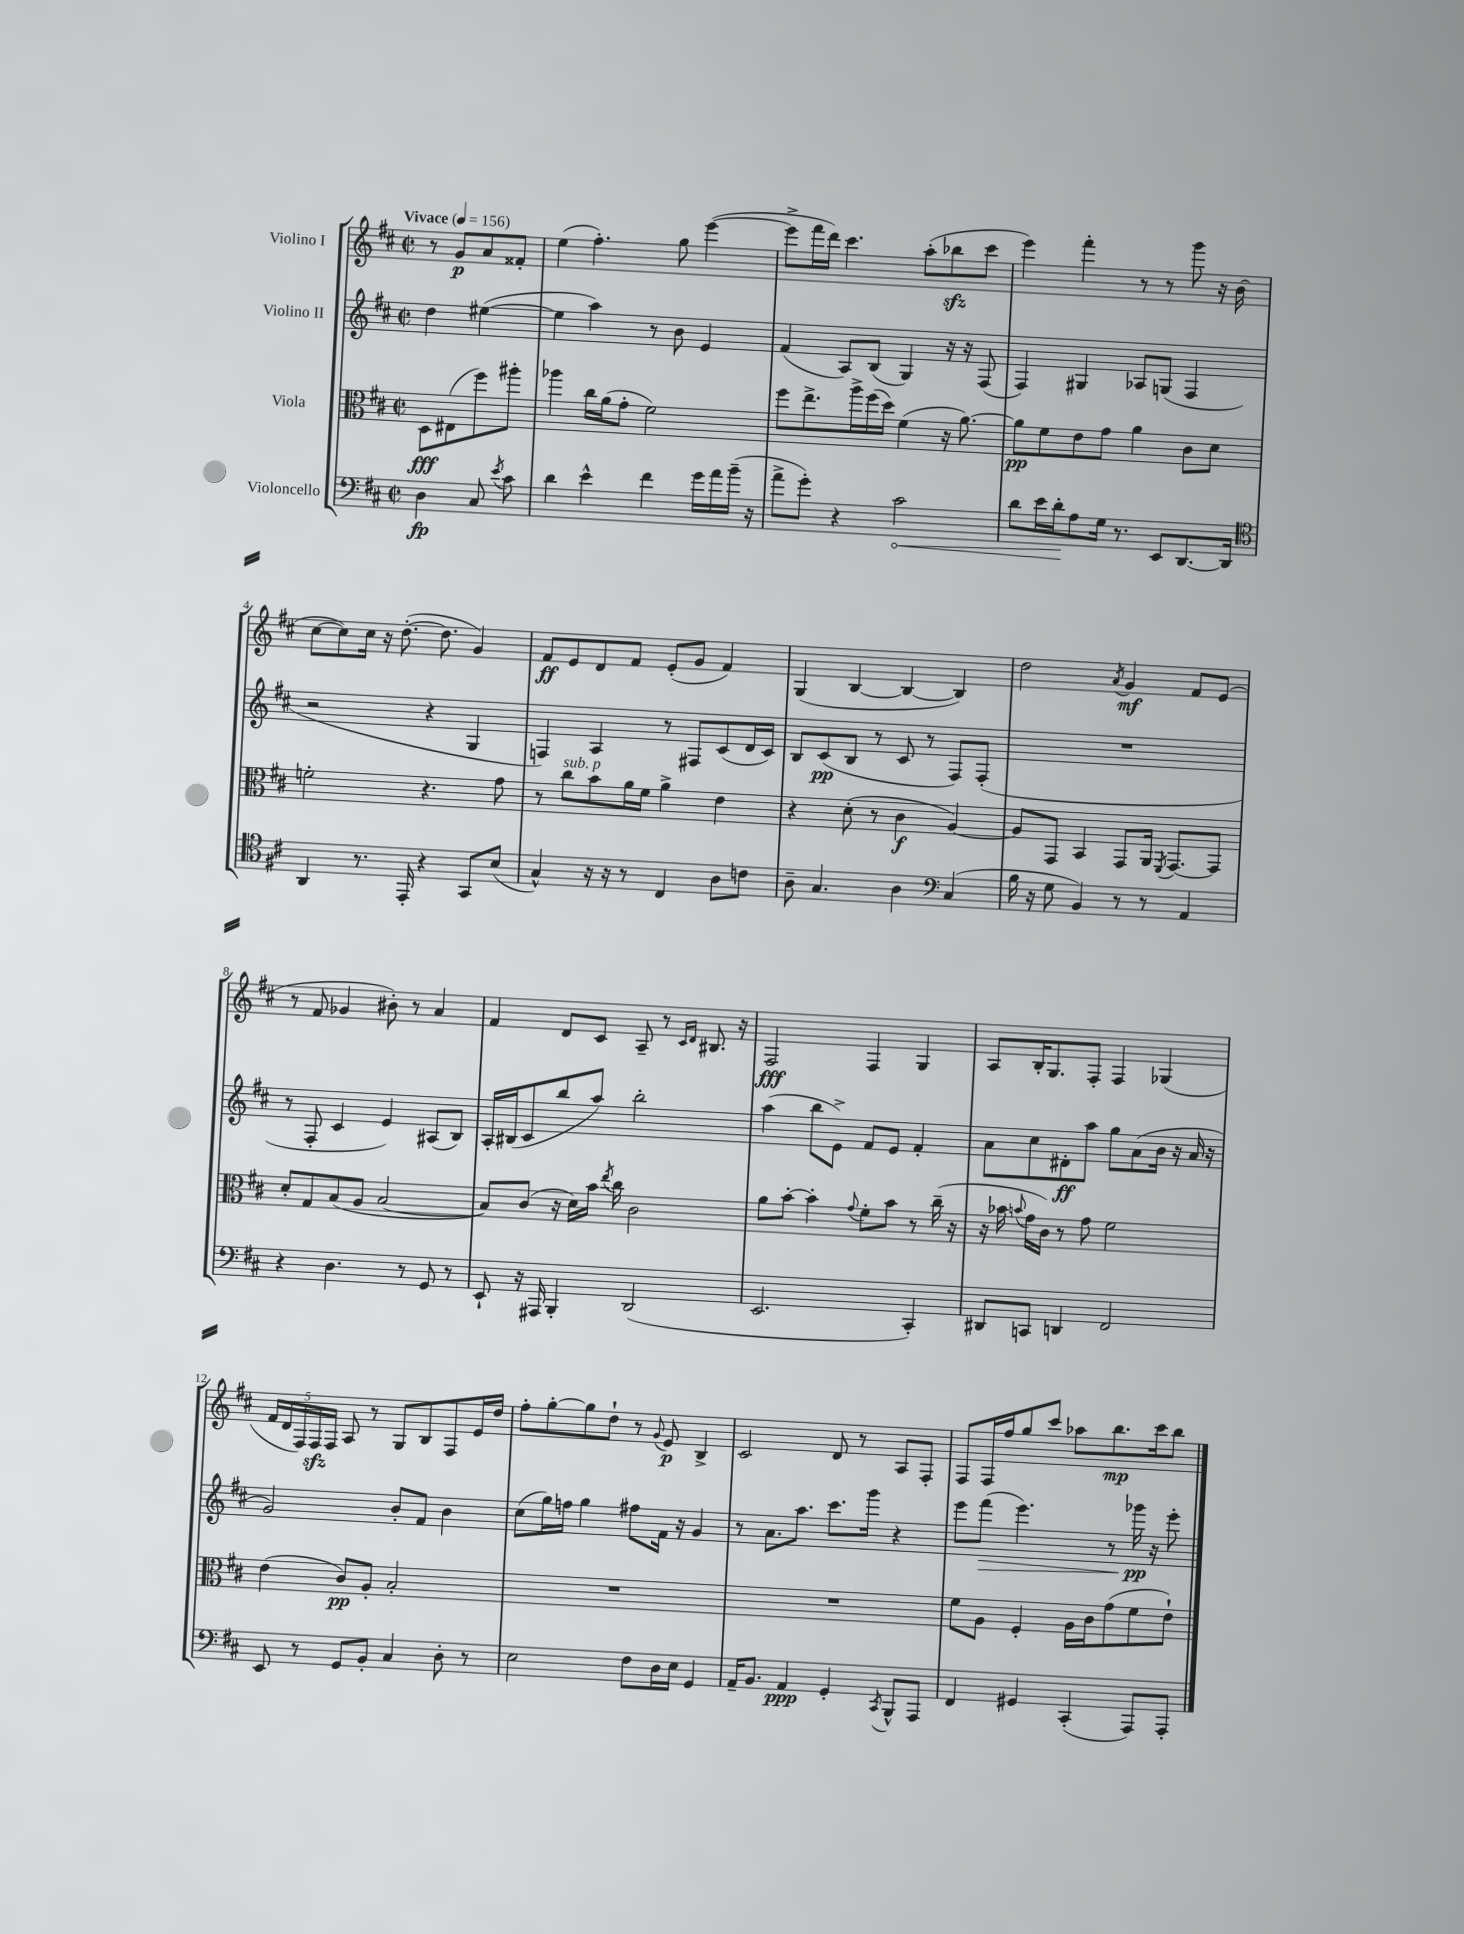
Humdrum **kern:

**kern	**kern	**kern	**kern
*staff4	*staff3	*staff2	*staff1
*clefF4	*clefC3	*clefG2	*clefG2
*k[f#c#]	*k[f#c#]	*k[f#c#]	*k[f#c#]
*M2/2	*M2/2	*M2/2	*M2/2
*met(c|)	*met(c|)	*met(c|)	*met(c|)
*MM156	*MM156	*MM156	*MM156
4D\	8D\L	4dd\	8r
.	(8E#\	.	8g/L
8C#/	8ff#\)	([4ee#\	8a/
8qe/	.	.	.
8c#\	8aa#'\J	.	8f##'/J
=	=	=	=
4d\	4aa-\	4ee#\]	(4ee\
4e^^\	16cc#\LL	4aa\)	4.ff#'\)
.	(16a\J	.	.
.	8g'\J	.	.
4f#\	2f#\)	8r	.
.	.	8b\	8gg\
16g\LL	.	4e/	([4eee\
16a\	.	.	.
(16b~\JJ	.	.	.
16r	.	.	.
=	=	=	=
8a^\L	8ff#\L	(4f#/	8eee^\]L
8g'\J)	8.ee^\	.	16fff#\L
.	.	.	16ddd\JJ)
4r	.	8A/L)	4.ccc#\
.	16aa^\L	.	.
.	(16ff#\	(8B/J	.
.	16dd\JJ)	.	.
2c#\	(4f#\	4G/)	.
.	.	.	(8aa'\L
.	16r	16r	8bb-\
.	[8.a\)	16r	.
.	.	(8F#/	8ccc#\J
=	=	=	=
8d\L	8a\]L	4F#/)	4eee\)
16e\L	8f#\	.	.
16d'\J	.	.	.
8A\	8e\	4G#/	4fff#'\
16G\Jk	8g\J	.	.
8.r	.	.	.
.	4a\	8A-/L	8r
8EE/L	.	(8G/J	8r
[8.DD/	8c#\L	4F#/	8ggg\
.	8d\J	.	16r
16DD/]Jk	.	.	(16b\
=	=	=	=
*clefC4	*	*	*
4AA/	2f'\	2r	[8cc#\L
.	.	.	8cc#\])
8.r	.	.	16cc#\Jk
.	.	.	16r
.	.	.	([8.dd'\
16EE'/	.	.	.
4r	4.r	4r	.
.	.	.	8.dd\]
8GG/L	.	4G/	4g/)
(8B/J	8g\	.	.
=	=	=	=
4G^^/)	8r	4F/)	8f#/L
.	8cc#\L	.	8e/
16r	8b\	4A/	8d/
16r	.	.	.
8r	16a\L	.	8f#/J
.	16f#\JJ	.	.
4C#/	4a^\	8r	(8e'/L
.	.	8F#/L	8g/J
8A\L	4e\	(8c#/	4f#/)
8c\J	.	16d/L	.
.	.	16c#/JJ)	.
=	=	=	=
8A~\	4r	8B/L	(4G/
4.G/	.	(8c#/	.
.	(8d'\	8B/J	[4B/
.	8r	8r	.
4A\	4c#\	8c#/	4B/_
.	.	8r	.
*clefF4	*	*	*
(4C#/	[4A/)	8F#/L)	4B/])
.	.	(8F#'/J	.
=	=	=	=
16B\	8A/]L	1r	2dd\
16r	.	.	.
8G\	8GG/J	.	.
4BB/)	4BB/	.	.
.	.	.	8qa/
8r	8GG/L	.	4g/
8r	16AA/Jk	.	.
.	8qFF#/	.	.
.	[8.GG/L	.	.
4AA/	.	.	8f#/L
.	8GG/]J	.	(8e/J
=	=	=	=
4r	8d'/L	8r	8r
.	8G/	8F#'/	8f#/
4.D\	(8B/	4c#/	4g-/
.	8A/J	.	.
.	[2B/	4e/)	8b#'\)
8r	.	.	8r
8GG/	.	(8A#/L	4a/
8r	.	8B/J)	.
=	=	=	=
8EE`/	8B/]L)	16A'/LL	4f#/
.	.	(16B#/J	.
16r	(8c#/J	8c#/	.
16AAA#/	.	.	.
4BBB'/	16r	8bb/	8d/L
.	16d\LL)	.	.
.	16b\JJ	8aa/J)	8c#/J
.	8qee/	.	.
.	16cc#\	.	.
(2DD/	2c#\	2bb'\	8A~/
.	.	.	8r
.	.	.	16qqc#/LL
.	.	.	16qqd/JJ
.	.	.	8.B#/
.	.	.	16r
=	=	=	=
2.EE/	8a\L	(4aa\	2F#/
.	[8b'\J	.	.
.	4b'\]	8bb\L	.
.	.	8e^\J)	.
.	8qqg/	.	.
.	8f#'\L	8f#/L	4F#/
.	8b\J	8e/J	.
4CC#'/)	8r	4f#'/	4G/
.	(16cc#~\	.	.
.	16r	.	.
=	=	=	=
8DD#/L	16r	8a\L	8A/L
.	16b-\	.	.
.	8qqb/	.	.
8CC/J	16g\LL	8cc#\	16B'/K
.	16c#\JJ)	.	8.G/
4DD/	8r	8d#'\	.
.	8g\	8aa\J	8F#'/J
2FF#/	2f#\	8gg\L	4F#/
.	.	(8a\	.
.	.	16b\Jk	(4G-/
.	.	16r	.
.	.	16a/	.
.	.	16r	.
=	=	=	=
8EE/	(4e\	2g/)	20f#/LL
.	.	.	20d/
.	.	.	20F#/)
8r	.	.	.
.	.	.	20F#/
.	.	.	20F#/JJ
8GG/L	8c#/L)	.	8A/
8BB'/J	8A'/J	.	8r
4C#/	2B'/	8b'/L	8G/L
.	.	8f#/J	8B/
8D'\	.	4b\	8F#/
8r	.	.	16e/L
.	.	.	16dd/JJ
=	=	=	=
2E\	1r	(8cc#\L	8ff#'\L
.	.	16gg\L)	[8gg'\
.	.	16ff\JJ	.
.	.	4gg\	8gg\]
.	.	.	8dd`\J
8F#\L	.	8ff#\L	8r
.	.	.	8qqg/
16D\L	.	16f#\Jk	8e/
16E\JJ	.	16r	.
4GG/	.	4g/	4B^/
=	=	=	=
16AA~/LK	1r	8r	2c#/
8.BB/J	.	.	.
.	.	8.a\L	.
4AA/	.	.	.
.	.	8.aa\J	.
4GG'/	.	8.ccc#\L	8d/
.	.	.	8r
.	.	16ggg\Jk	.
8qCC#/	.	.	.
8BBB^^/L	.	4r	8A/L
8AAA/J	.	.	8F#'/J
=	=	=	=
4FF#/	8f#\L	8eee\L	8F#/L
.	8A\J	(8fff#\J	16F#/L
.	.	.	16ff#/J
4GG#/	4F#'/	4.eee\)	8gg/
.	.	.	8ccc#/J
(4CC#'/	16A\LL	.	8aa-\L
.	16c#\J	.	.
.	(8g\	8r	8.bb\
8AAA/L)	8f#\	16ggg-\	.
.	.	16r	16ccc#\k
8AAA'/J	8e`\J)	8eee'\	8bb\J
==	==	==	==
*-	*-	*-	*-
